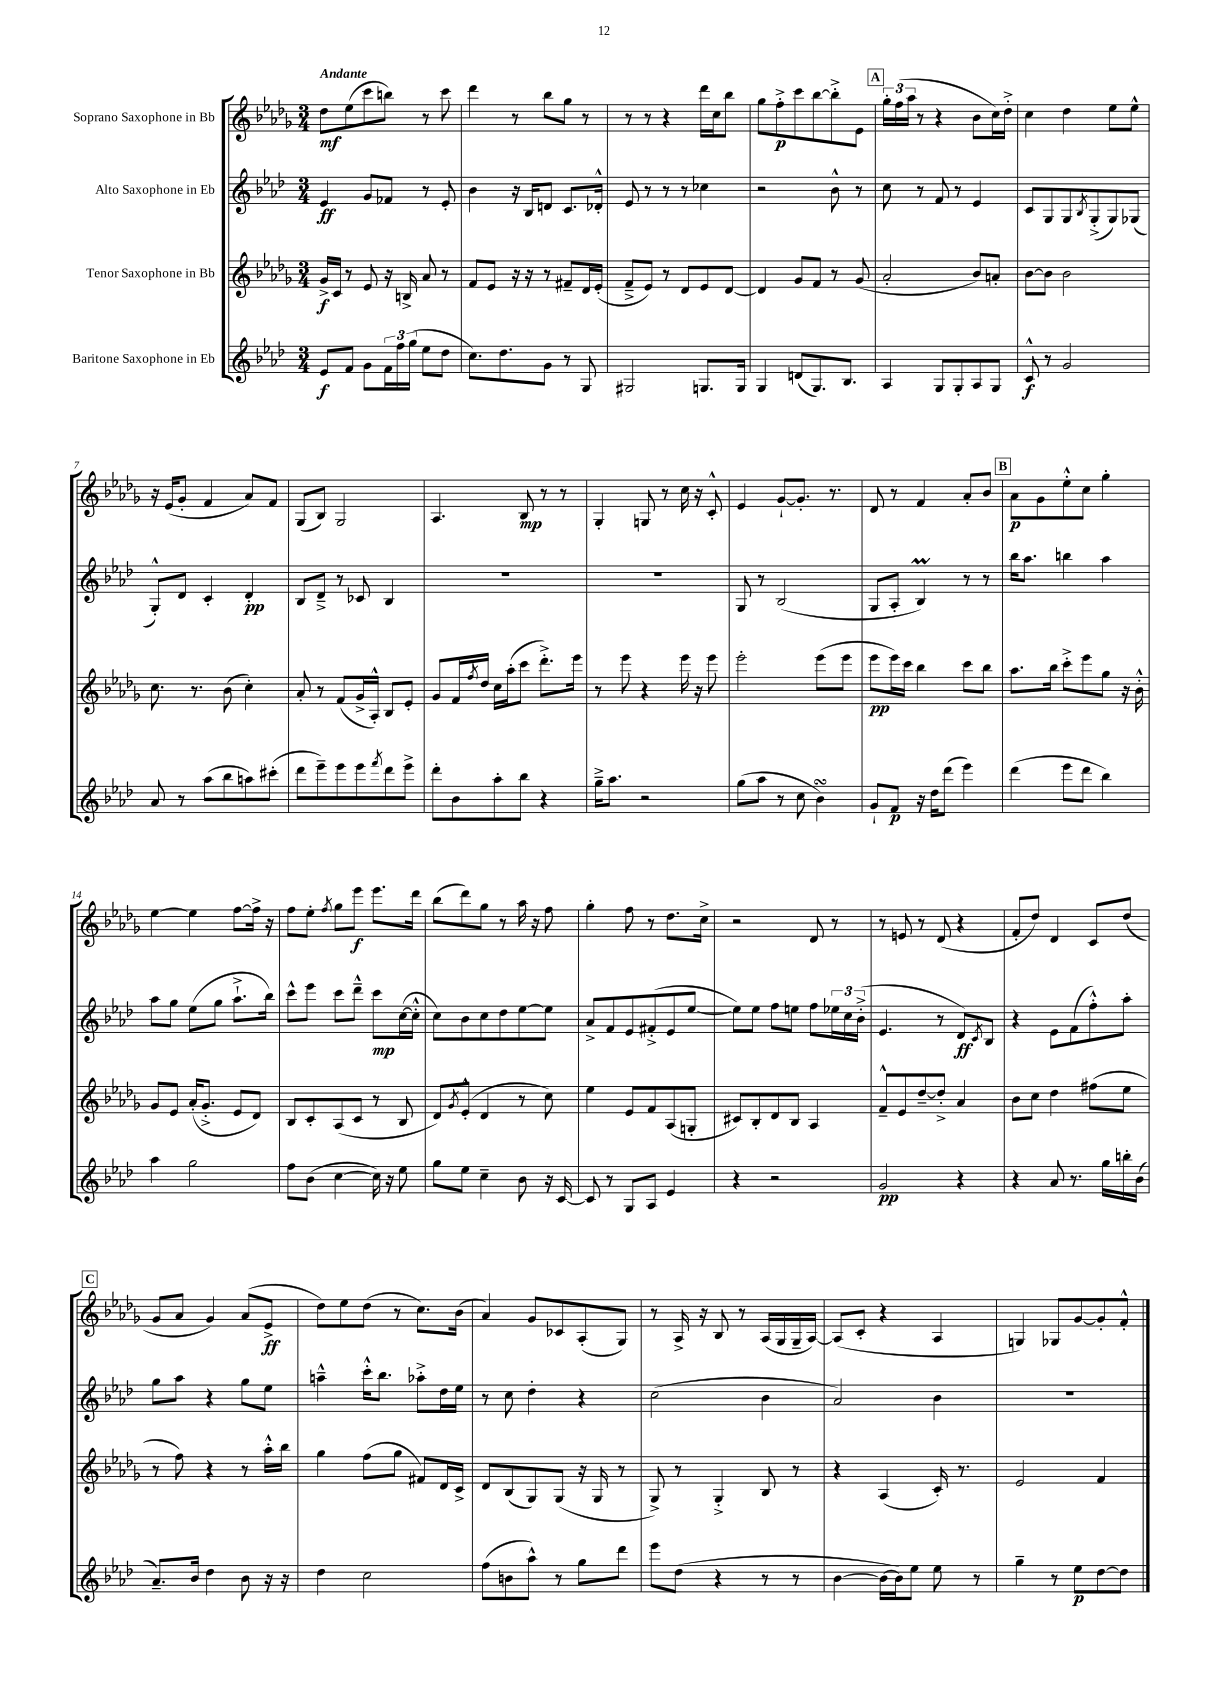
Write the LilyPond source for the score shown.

<<
\new StaffGroup <<
\new Staff = "s0" \with { instrumentName = "Soprano Saxophone in Bb" } {
    \clef treble \key des \major \numericTimeSignature \time 3/4 \tempo "Andante"
    des''8\mf ees''8( c'''8 b''8) r8 c'''8 |
    des'''4 r8 bes''8 ges''8 r8 |
    r8 r8 r4 des'''16 c''16 bes''8 |
    ges''8 f''8-.->\p c'''8 bes''8~ bes''8-.-> ees'8 |
    \mark \markup { \box "A" } \tuplet 3/2 { ges''16-. f''16( aes''16 } r8 r4 bes'8 c''16) des''16-.-> |
    c''4 des''4 ees''8 ees''8-^ |
    r16 ees'16( ges'8-. f'4 aes'8) f'8 |
    ges8( bes8) ges2 |
    aes4. bes8\mp r8 r8 |
    ges4-. g8 r8 c''16 r16 c'8-.-^ |
    ees'4 ges'8~-! ges'8.-. r8. |
    des'8 r8 f'4 aes'8-. bes'8 |
    \mark \markup { \box "B" } aes'8\p ges'8 ees''8-.-^ c''8 ges''4-. |
    ees''4~ ees''4 f''8~ f''16-> r16 |
    f''8 ees''8-. \acciaccatura { f''8 } ges''8 ees'''8\f ees'''8. des'''16 |
    bes''8( des'''8) ges''8 r8 aes''16 r16 f''8 |
    ges''4-. f''8 r8 des''8. c''16-> |
    r2 des'8 r8 |
    r8 e'8 r8 des'8( r4 |
    f'8-. des''8) des'4 c'8 des''8( |
    \mark \markup { \box "C" } ges'8 aes'8 ges'4) aes'8( ees'8->\ff |
    des''8) ees''8 des''8( r8 c''8.) bes'16( |
    aes'4) ges'8 ces'8 aes8-.( ges8) |
    r8 aes16-> r16 bes8 r8 aes16( ges16 ges16-- aes16~) |
    aes8( c'8-. r4 aes4 |
    g4) ges8 ges'8~ ges'8-. f'8-.-^ \bar "|." |
}
\new Staff = "s1" \with { instrumentName = "Alto Saxophone in Eb" } {
    \clef treble \key aes \major \numericTimeSignature \time 3/4
    ees'4\ff g'8 fes'8 r8 ees'8-. |
    bes'4 r16 bes16 d'8 c'8. des'16-.-^ |
    ees'8 r8 r8 r8 ces''4 |
    r2 bes'8-^ r8 |
    \mark \markup { \box "A" } c''8 r8 f'8 r8 ees'4 |
    c'8 g8 g8 \acciaccatura { bes8 } g8-.->( g8) ges8( |
    g8-.-^) des'8 c'4-. des'4-.\pp |
    bes8 des'8---> r8 ces'8 bes4 |
    R2. |
    R2. |
    g8 r8 bes2( |
    g8 aes8-. bes4\prall) r8 r8 |
    \mark \markup { \box "B" } bes''16 aes''8. b''4 aes''4 |
    aes''8 g''8 ees''8( g''8 aes''8.-!-> bes''16) |
    c'''8-^ ees'''8 c'''8 des'''8---^ c'''8\mp c''16~( c''16-.-^ |
    c''8) bes'8 c''8 des''8 ees''8~ ees''8 |
    aes'8-> f'8 ees'8 fis'8-.->( ees'8 ees''8~ |
    ees''8) ees''8 f''8 e''8 f''8 \tuplet 3/2 { ees''16 c''16 bes'16-.->( } |
    ees'4. r8 des'8\ff) \acciaccatura { c'8 } bes8 |
    r4 ees'8 f'8( f''8-.-^) aes''8-. |
    \mark \markup { \box "C" } g''8 aes''8 r4 g''8 ees''8 |
    a''4---^ c'''16-.-^ bes''8. aes''8-.-> des''16 ees''16 |
    r8 c''8 des''4-. r4 |
    c''2( bes'4 |
    aes'2) bes'4 |
    R2. \bar "|." |
}
\new Staff = "s2" \with { instrumentName = "Tenor Saxophone in Bb" } {
    \clef treble \key des \major \numericTimeSignature \time 3/4
    ges'16->\f c'16 r8 ees'8 r16 b16-> aes'8 r8 |
    f'8 ees'8 r16 r16 r8 fis'8-- des'16 ees'16-.( |
    f'8---> ees'8) r8 des'8 ees'8 des'8~ |
    des'4 ges'8 f'8 r8 ges'8( |
    \mark \markup { \box "A" } aes'2-. bes'8) a'8-. |
    bes'8~ bes'8 bes'2 |
    c''8. r8. bes'8( c''4-.) |
    aes'8-. r8 f'8( ges'16-> aes16-.-^) bes8 ees'8-. |
    ges'8 f'16 \acciaccatura { f''8 } des''16 c''16 aes''16-.( c'''8 des'''8.-.->) ees'''16 |
    r8 ees'''8 r4 ees'''16 r16 ees'''8 |
    ees'''2-. ees'''8( ees'''8 |
    ees'''8\pp ees'''16) c'''16 bes''4 c'''8 bes''8 |
    \mark \markup { \box "B" } aes''8. bes''16 c'''8-.-> ees'''8 ges''8 r16 bes'16-.-^ |
    ges'8 ees'8 aes'16-.( ges'8.-.-> ees'8 des'8) |
    bes8 c'8-. aes8( c'8 r8 bes8 |
    des'8) \acciaccatura { ges'8 } ees'8-.-^( des'4 r8 c''8) |
    ees''4 ees'8 f'8 aes8( g8-. |
    cis'8) bes8-. des'8 bes8 aes4 |
    f'8---^ ees'8 des''8~-- des''8-.-> aes'4 |
    bes'8 c''8 des''4 fis''8( ees''8 |
    \mark \markup { \box "C" } r8 f''8) r4 r8 aes''16-.-^ bes''16 |
    ges''4 f''8( ges''8 fis'8) des'16 c'16-> |
    des'8 bes8( ges8) ges8( r16 ges16 r8 |
    ges8->) r8 ges4-.-> bes8 r8 |
    r4 aes4( c'16-.) r8. |
    ees'2 f'4 \bar "|." |
}
\new Staff = "s3" \with { instrumentName = "Baritone Saxophone in Eb" } {
    \clef treble \key aes \major \numericTimeSignature \time 3/4
    ees'8\f f'8 g'8 \tuplet 3/2 { f'16 f''16 g''16( } ees''8 des''8 |
    c''8.) des''8. g'8 r8 g8 |
    gis2 g8. g16 |
    g4 d'8( g8.) bes8. |
    \mark \markup { \box "A" } aes4 g8 g8-. aes8 g8 |
    c'8-^\f r8 g'2 |
    aes'8 r8 aes''8( bes''8 a''8) cis'''8-.( |
    des'''8 ees'''8--) ees'''8 ees'''8 \acciaccatura { f'''8 } des'''8 ees'''8-> |
    des'''8-. bes'8 aes''8-. bes''8 r4 |
    g''16---> aes''8. r2 |
    g''8( aes''8 r8 c''8 bes'4\turn) |
    g'8-! f'8\p r16 des''16 des'''8( ees'''4) |
    \mark \markup { \box "B" } des'''4( ees'''8 des'''8 bes''4) |
    aes''4 g''2 |
    f''8 bes'8( c''4~ c''16) r16 ees''8 |
    g''8 ees''8 c''4-- bes'8 r16 c'16~ |
    c'8 r8 g8 aes8 ees'4 |
    r4 r2 |
    g'2\pp r4 |
    r4 aes'8 r8. g''16 b''16-. bes'16( |
    \mark \markup { \box "C" } aes'8.--) bes'16 des''4 bes'8 r16 r16 |
    des''4 c''2 |
    f''8( b'8 aes''8-^) r8 g''8 des'''8 |
    ees'''8 des''8( r4 r8 r8 |
    bes'4~ bes'16~ bes'16) ees''8 ees''8 r8 |
    g''4-- r8 ees''8\p des''8~ des''8 \bar "|." |
}
>>
>>
